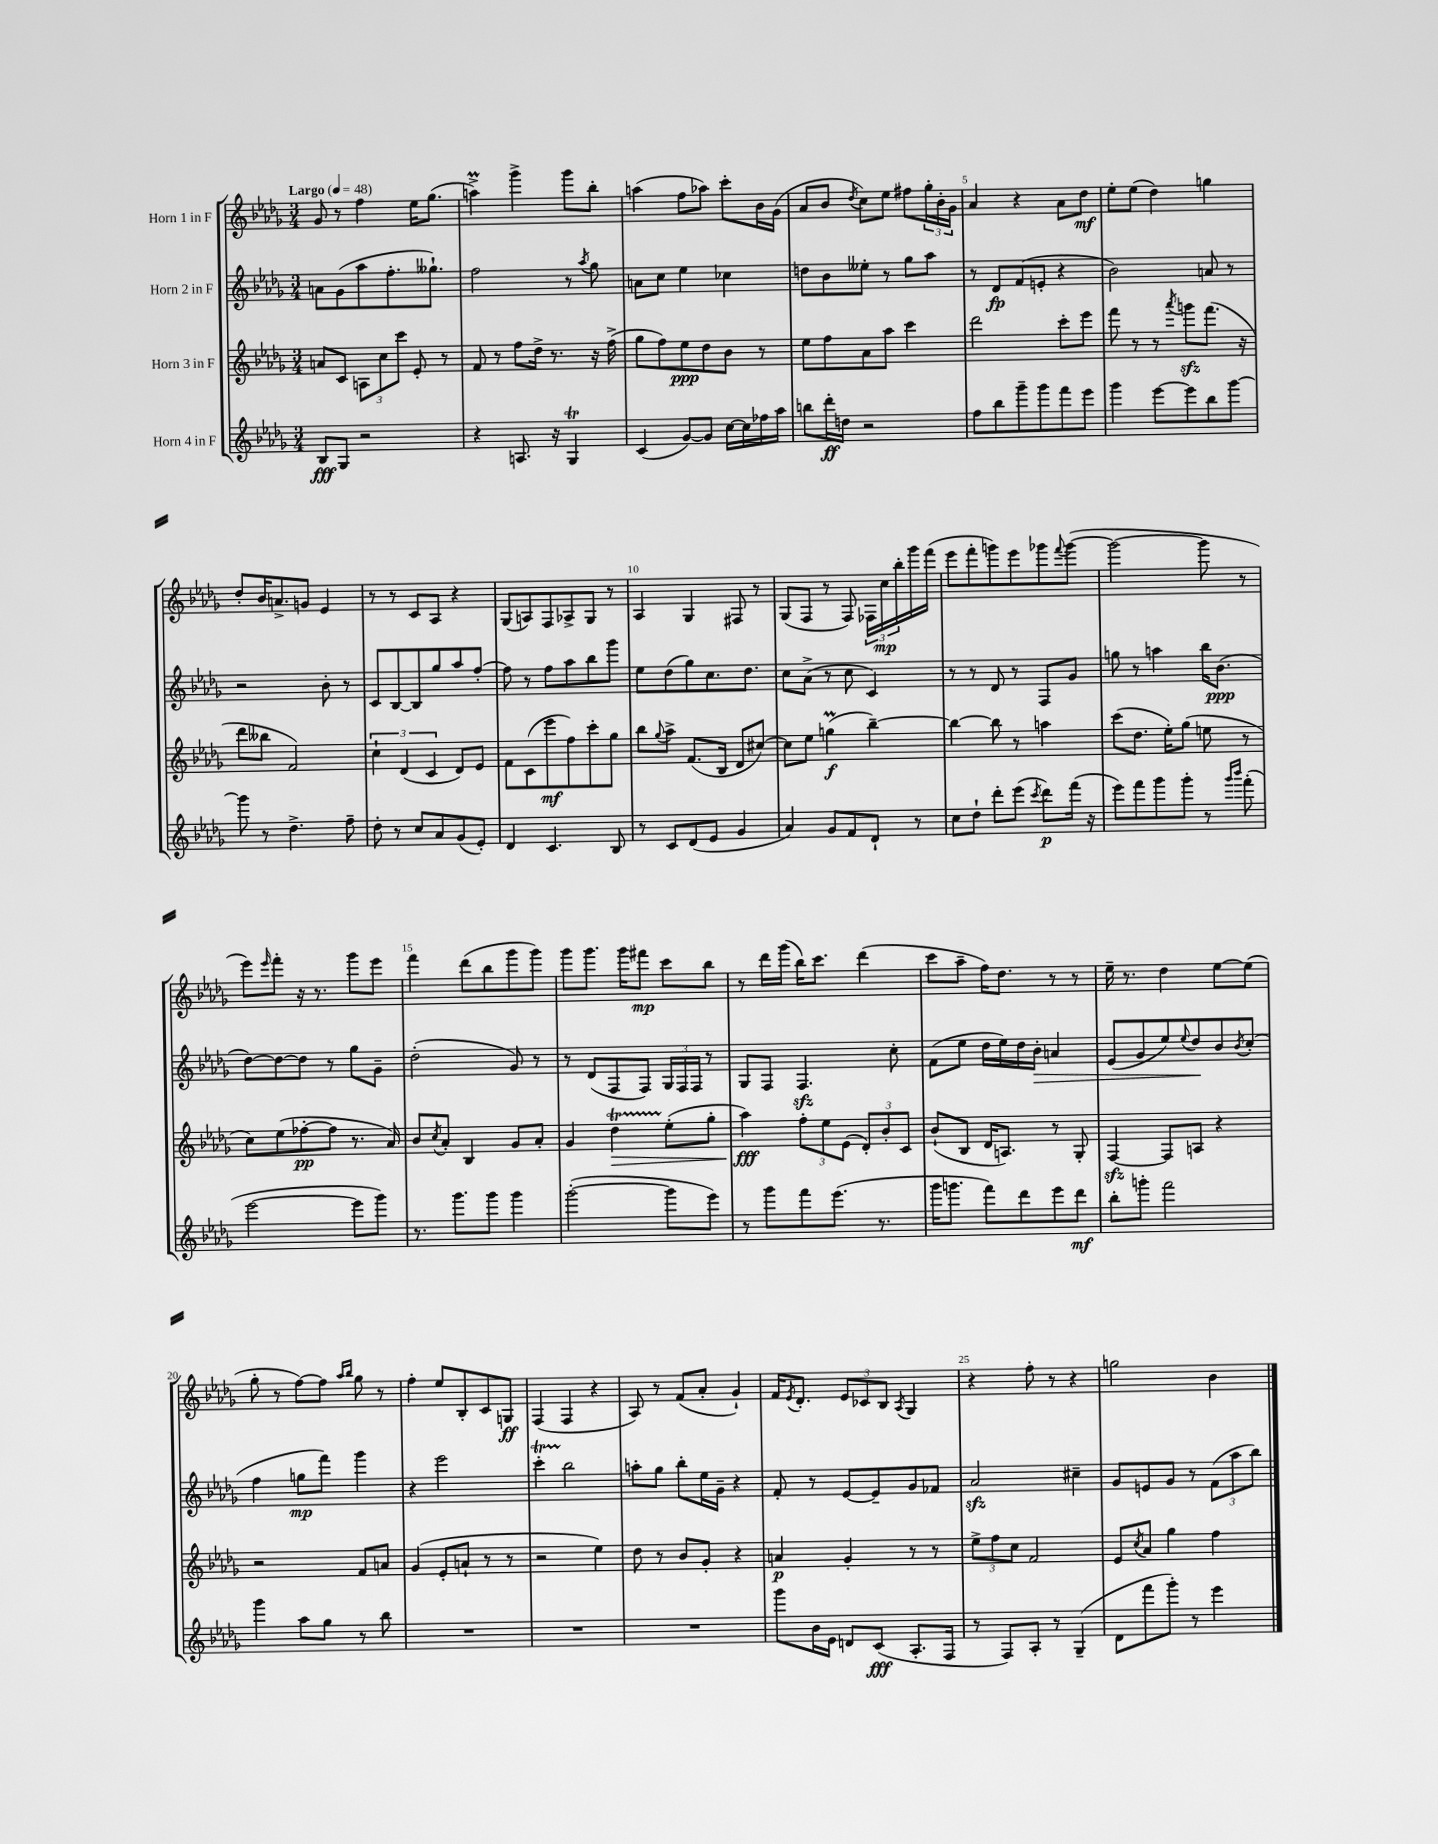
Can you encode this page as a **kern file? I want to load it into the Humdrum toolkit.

**kern	**dynam	**kern	**dynam	**kern	**dynam	**kern	**dynam
*part4	*part4	*part3	*part3	*part2	*part2	*part1	*part1
*staff4	*staff4	*staff3	*staff3	*staff2	*staff2	*staff1	*staff1
*I"Horn 4 in F	*	*I"Horn 3 in F	*	*I"Horn 2 in F	*	*I"Horn 1 in F	*
*clefG2	*	*clefG2	*	*clefG2	*	*clefG2	*
*k[b-e-a-d-g-]	*	*k[b-e-a-d-g-]	*	*k[b-e-a-d-g-]	*	*k[b-e-a-d-g-]	*
*M3/4	*	*M3/4	*	*M3/4	*	*M3/4	*
*MM48	*	*MM48	*	*MM48	*	*MM48	*
=1	=1	=1	=1	=1	=1	=1	=1
!	!	!	!	!	!	!LO:TX:a:B:t=Largo	!
8B-/L	fff	8an/L	.	8an\L	.	8g-/	.
8G-/J	.	8c/J	.	(8g-\	.	8r	.
2r	.	12An\L	.	8aa-\	.	4ff\	.
.	.	12cc\	.	.	.	.	.
.	.	.	.	8.ff'\	.	.	.
.	.	12ccc\J	.	.	.	.	.
.	.	8e-'/	.	.	.	16ee-\KL	.
.	.	.	.	8.gg--X`\J)	.	(8.gg-\J	.
.	.	8r	.	.	.	.	.
=2	=2	=2	=2	=2	=2	=2	=2
4r	.	8f/	.	2ff\	.	4aanm^\)	.
.	.	8r	.	.	.	.	.
8.An/	.	8ff\L	.	.	.	4ggg-^\	.
.	.	16dd-^\Jk	.	.	.	.	.
16r	.	8.r	.	.	.	.	.
4G-T/	.	.	.	8r	.	8ggg-\L	.
.	.	.	.	8qaa-/	.	.	.
.	.	16r	.	8gg-\	.	8bb-'\J	.
.	.	(16ff^\	.	.	.	.	.
=3	=3	=3	=3	=3	=3	=3	=3
(4c/	.	8gg-\L	.	8an\L	.	(4aan\	.
.	.	8ff\)	.	8cc\J	.	.	.
[8g-/L)	.	8ee-\	ppp	4ee-\	.	8ff\L	.
8g-/J]	.	8dd-\	.	.	.	8aa-X\J)	.
[16cc\LL	.	8b-\J	.	4cc-X\	.	8ccc'\L	.
16cc\]	.	.	.	.	.	.	.
16ff-X\	.	8r	.	.	.	16b-\L	.
16aa-\JJ	.	.	.	.	.	(16g-\JJ	.
=4	=4	=4	=4	=4	=4	=4	=4
8bbn\L	.	8ee-\L	.	8ddn\L	.	8a-/L	.
16ddd-'\L	ff	8ff\	.	8b-\	.	8b-/J	.
16ddn\JJ	.	.	.	.	.	.	.
.	.	.	.	.	.	8qdd-/	.
2r	.	8a-\	.	8ee--X'\J	.	8cc\L)	.
.	.	8aa-\J	.	8r	.	8ee-\J	.
.	.	4ccc\	.	8gg-\L	.	8ff#X\L	.
.	.	.	.	8aa-\J	.	24gg-'\L	.
.	.	.	.	.	.	24b-'\	.
.	.	.	.	.	.	24g-\JJ	.
=5	=5	=5	=5	=5	=5	=5	=5
8ff\L	.	2ddd-\	.	8r	.	4a-/	.
8bb-\	.	.	.	8d-/L	fp	.	.
8ggg-~\	.	.	.	(8f/	.	4r	.
8ggg-\	.	.	.	8en'/J	.	.	.
8fff\	.	8ccc'\L	.	4r	.	8a-\L	.
8eee-\J	.	8eee-\J	.	.	.	8dd-\J	mf
=6	=6	=6	=6	=6	=6	=6	=6
4ggg-\	.	8fff\	.	2b-\)	.	8ee-'\L	.
.	.	8r	.	.	.	(8ee-\J	.
[8eee-\L	.	8r	.	.	.	4dd-\)	.
.	.	8qaaa-/	.	.	.	.	.
8eee-\]	.	8gggnzz\L	.	.	.	.	.
8bb-\	.	(8.fff\J	.	8an/	.	4ggn\	.
[8ggg-\J	.	.	.	8r	.	.	.
.	.	16r	.	.	.	.	.
!!LO:LB:g=z
=7	=7	=7	=7	=7	=7	=7	=7
8ggg-\]	.	8ddd-\L	.	2r	.	8dd-'/L	.
8r	.	8bb--X\J	.	.	.	16b-/K	.
.	.	.	.	.	.	8.an^/	.
4.dd-^\	.	2f/)	.	.	.	.	.
.	.	.	.	.	.	8gn/J	.
.	.	.	.	8b-'\	.	4e-/	.
8ff~\	.	.	.	8r	.	.	.
=8	=8	=8	=8	=8	=8	=8	=8
8dd-'\	.	6cc`\	.	8c/L	.	8r	.
8r	.	.	.	[8B-/	.	8r	.
.	.	(6d-/	.	.	.	.	.
8cc/L	.	.	.	8B-/]	.	8c/L	.
.	.	6c/	.	.	.	.	.
8a-/	.	.	.	8gg-/	.	8A-/J	.
(8g-/	.	8d-/L)	.	8aa-/	.	4r	.
8e-'/J)	.	8e-/J	.	[8ff'/J	.	.	.
=9	=9	=9	=9	=9	=9	=9	=9
4d-/	.	8f\L	.	8ff\]	.	(8G-/L	.
.	.	(8c\	.	8r	.	8An/)	.
4.c/	.	8eee-\	mf	8ff\L	.	8F/	.
.	.	8ff\)	.	8aa-\	.	8A-X^/	.
.	.	8ccc'\	.	8bb-\	.	8G-/J	.
8B-/	.	8gg-\J	.	8ggg-\J	.	8r	.
=10	=10	=10	=10	=10	=10	=10	=10
8r	.	8bb-\L	.	8ee-\L	.	4A-/	.
.	.	8qqgg-/	.	.	.	.	.
8c/L	.	8aa-^\J	.	(8dd-\	.	.	.
(8d-/	.	(8.f/L	.	8gg-\)	.	4G-/	.
8e-/J	.	.	.	8.cc\	.	.	.
.	.	16B-/Jk	.	.	.	.	.
4g-/	.	8d-/L	.	.	.	8F#X/	.
.	.	.	.	8.dd-\J	.	.	.
.	.	[8cc#X/J)	.	.	.	8r	.
=11	=11	=11	=11	=11	=11	=11	=11
4a-/)	.	8cc#\L]	.	8cc\L	.	(8G-/L	.
.	.	8ee-\J	.	(8a-^\J	.	8F/J	.
8g-/L	.	(4ggnm\	f	8r	.	8r	.
8f/	.	.	.	8cc\	.	8F/)	.
8d-`/J	.	[4bb-~\)	.	4c/)	.	24F-X\LL	.
.	.	.	.	.	.	24cc\	mp
.	.	.	.	.	.	24bb-'\	.
8r	.	.	.	.	.	16ggg-\	.
.	.	.	.	.	.	(16fff\JJ	.
=12	=12	=12	=12	=12	=12	=12	=12
8cc\L	.	4bb-\_	.	8r	.	8eee-\L	.
8dd-`\J	.	.	.	8r	.	8fff'\	.
8ddd-'\L	.	8bb-\]	.	8d-/	.	8gggn\)	.
(8eee-\J	.	8r	.	8r	.	8eee-\	.
8qccc/	.	.	.	.	.	.	.
8ddd-\L)	p	4aan\	.	8F/L	.	8ggg-X\	.
.	.	.	.	.	.	8qqfff/	.
(16fff\Jk	.	.	.	8g-/J	.	([8ggg-\J	.
16r	.	.	.	.	.	.	.
=13	=13	=13	=13	=13	=13	=13	=13
8eee-\L)	.	(8ccc\L	.	8ggn\	.	2ggg-\_	.
8fff\	.	8.dd-\J	.	8r	.	.	.
8ggg-\	.	.	.	4aan\	.	.	.
.	.	16ee-'\KL)	.	.	.	.	.
8ggg-'\J	.	(8gg-\J	.	.	.	.	.
8r	.	8een\	.	16bb-\KL	.	8ggg-\]	.
.	.	.	.	(8.b-\J	ppp	.	.
16qqggg-/LL	.	.	.	.	.	.	.
16qqbbb-/JJ	.	.	.	.	.	.	.
(8fff'\	.	8r	.	.	.	8r	.
!!LO:LB:g=z
=14	=14	=14	=14	=14	=14	=14	=14
[2eee-\	.	8cc\L)	.	[8dd-\L)	.	8eee-\L)	.
.	.	.	.	.	.	16qqeee-/	.
.	.	(8ee-\	.	8dd-\_	.	8fff'\J	.
.	.	[8ff-X'\	pp	8dd-\J]	.	16r	.
.	.	.	.	.	.	8.r	.
.	.	8ff-\J]	.	8r	.	.	.
8eee-\L]	.	8.r	.	8gg-\L	.	8ggg-\L	.
8ggg-\J)	.	.	.	8g-~\J	.	8eee-\J	.
.	.	16a-/)	.	.	.	.	.
=15	=15	=15	=15	=15	=15	=15	=15
8.r	.	8b-/L	.	(2dd-'\	.	4fff\	.
.	.	8qcc/	.	.	.	.	.
.	.	8a-'/J	.	.	.	.	.
8.ggg-\L	.	.	.	.	.	.	.
.	.	4B-/	.	.	.	(8ddd-\L	.
8ggg-\J	.	.	.	.	.	8bb-\	.
4ggg-\	.	8g-/L	.	8g-/)	.	8ggg-\	.
.	.	8a-'/J	.	8r	.	8ggg-\J)	.
=16	=16	=16	=16	=16	=16	=16	=16
([2ggg-'\	.	4g-/	.	8r	.	8ggg-\L	.
.	.	.	.	(8d-/L	.	8.ggg-\J	.
!	!	!	!LO:HP:b	!	!	!	!
.	.	4dd-T\	>	8F/	.	.	.
.	.	.	.	.	.	16ggg-\KL	.
.	.	.	.	8F/J)	.	8fff#X\J	mp
8ggg-\L]	.	(8ee-'\L	.	24G-/LL	.	8ccc\L	.
.	.	.	.	24F/	.	.	.
.	.	.	.	24F/JJ	.	.	.
8eee-\J)	.	8gg-'\J	.	8r	.	8bb-\J	.
=17	=17	=17	=17	=17	=17	=17	=17
8r	.	4aa-\)	fff	8G-/L	.	8r	.
8ggg-\L	.	.	.	8F/J	.	16ddd-\LL	.
.	.	.	.	.	.	(16ggg-\JJ	.
8fff\	.	12ff'\L	]	4.Fzz/	.	16bb-\KL)	.
.	.	.	.	.	.	8.ccc\J	.
.	.	12ee-\	.	.	.	.	.
(8.eee-\J	.	.	.	.	.	.	.
.	.	(12e-\J	.	.	.	.	.
.	.	12d-'/L)	.	.	.	(4ddd-\	.
8.r	.	.	.	.	.	.	.
.	.	12b-'/	.	.	.	.	.
.	.	.	.	8cc'\	.	.	.
.	.	12c/J	.	.	.	.	.
=18	=18	=18	=18	=18	=18	=18	=18
16ggg-\KL	.	(8b-`/L	.	(8f\L	.	8ccc\L	.
8.gggn\J	.	.	.	.	.	.	.
.	.	8B-/J	.	8ee-\J	.	8aa-~\J	.
8fff\L)	.	16d-/KL	.	16dd-\LL	.	16ff\KL)	.
.	.	8.An/J)	.	16ee-\)	.	8.dd-\J	.
8ddd-\	.	.	.	16dd-\	.	.	.
!	!	!	!	!	!LO:HP:b	!	!
.	.	.	.	16b-'\JJ	>	.	.
8eee-\	.	8r	.	4an/	.	8r	.
8ddd-\J	mf	8G-'/	.	.	.	8r	.
=19	=19	=19	=19	=19	=19	=19	=19
8bb-'\L	.	[4Fzz/	.	(8e-/L	.	16ee-~\	.
.	.	.	.	.	.	8.r	.
8gggn'\J	.	.	.	8g-/	.	.	.
2fff\	.	8F/L]	.	8ee-/)	.	4dd-\	.
.	.	.	.	8qqee-/	.	.	.
.	.	8An/J	.	8dd-/	.	.	.
.	.	4r	.	8b-/	]	[8ee-\L	.
.	.	.	.	8qb-/	.	.	.
.	.	.	.	(8cc'/J	.	(8ee-\J]	.
!!LO:LB:g=z
=20	=20	=20	=20	=20	=20	=20	=20
4ggg-\	.	2r	.	4ff\	.	8gg-'\	.
.	.	.	.	.	.	8r	.
8aa-\L	.	.	.	8ggn\L	mp	[8ff\L)	.
8gg-\J	.	.	.	8fff\J)	.	8ff\J]	.
.	.	.	.	.	.	16qqaa-/LL	.
.	.	.	.	.	.	16qqbb-/JJ	.
8r	.	8f/L	.	4ggg-\	.	8gg-\	.
8bb-\	.	8an/J	.	.	.	8r	.
=21	=21	=21	=21	=21	=21	=21	=21
2.r	.	(4g-/	.	4r	.	4ff'\	.
.	.	8e-'/L	.	2eee-\	.	8ee-/L	.
.	.	8an`/J	.	.	.	8B-'/	.
.	.	8r	.	.	.	8c/	.
.	.	8r	.	.	.	8Gn/J	ff
=22	=22	=22	=22	=22	=22	=22	=22
2.r	.	2r	.	4ccct'\	.	(4F/	.
.	.	.	.	2bb-\	.	4F/	.
.	.	4ee-\)	.	.	.	4r	.
=23	=23	=23	=23	=23	=23	=23	=23
2.r	.	8dd-\	.	8aan'\L	.	8A-/)	.
.	.	8r	.	8gg-\J	.	8r	.
.	.	8b-/L	.	8bb-'\L	.	(8f/L	.
.	.	8g-'/J	.	16ee-\L	.	8a-'/J	.
.	.	.	.	16g-~\JJ	.	.	.
.	.	4r	.	4r	.	4g-`/)	.
=24	=24	=24	=24	=24	=24	=24	=24
8ggg-\L	.	4an/	p	8f'/	.	16f/KL	.
.	.	.	.	.	.	8qe-/	.
.	.	.	.	.	.	8.d-'/J	.
16b-\L	.	.	.	8r	.	.	.
16e-\JJ	.	.	.	.	.	.	.
8dn/L	.	4g-'/	.	[8e-/L	.	12e-/L	.
.	.	.	.	.	.	12c-X/	.
(8c/J	fff	.	.	8e-~/]	.	.	.
.	.	.	.	.	.	12B-/J	.
.	.	.	.	.	.	8qA-/	.
8.A-'/L	.	8r	.	8g-/	.	4G-/	.
.	.	8r	.	8f-X/J	.	.	.
16F/Jk	.	.	.	.	.	.	.
=25	=25	=25	=25	=25	=25	=25	=25
8r	.	12ee-^\L	.	2a-zz/	.	4r	.
.	.	12ff\	.	.	.	.	.
8F/L)	.	.	.	.	.	.	.
.	.	12cc\J	.	.	.	.	.
8A-'/J	.	2f/	.	.	.	8ff'\	.
8r	.	.	.	.	.	8r	.
(4G-~/	.	.	.	4cc#X~\	.	4r	.
=26	=26	=26	=26	=26	=26	=26	=26
8d-\L	.	8e-/L	.	8g-/L	.	2ggn\	.
.	.	8qcc/	.	.	.	.	.
8fff\	.	8a-/J	.	8en/	.	.	.
8ggg-'\J)	.	4gg-\	.	8g-/J	.	.	.
8r	.	.	.	8r	.	.	.
4eee-\	.	4ff\	.	(12f\L	.	4b-\	.
.	.	.	.	12aa-\	.	.	.
.	.	.	.	12bb-\J)	.	.	.
==	==	==	==	==	==	==	==
*-	*-	*-	*-	*-	*-	*-	*-
